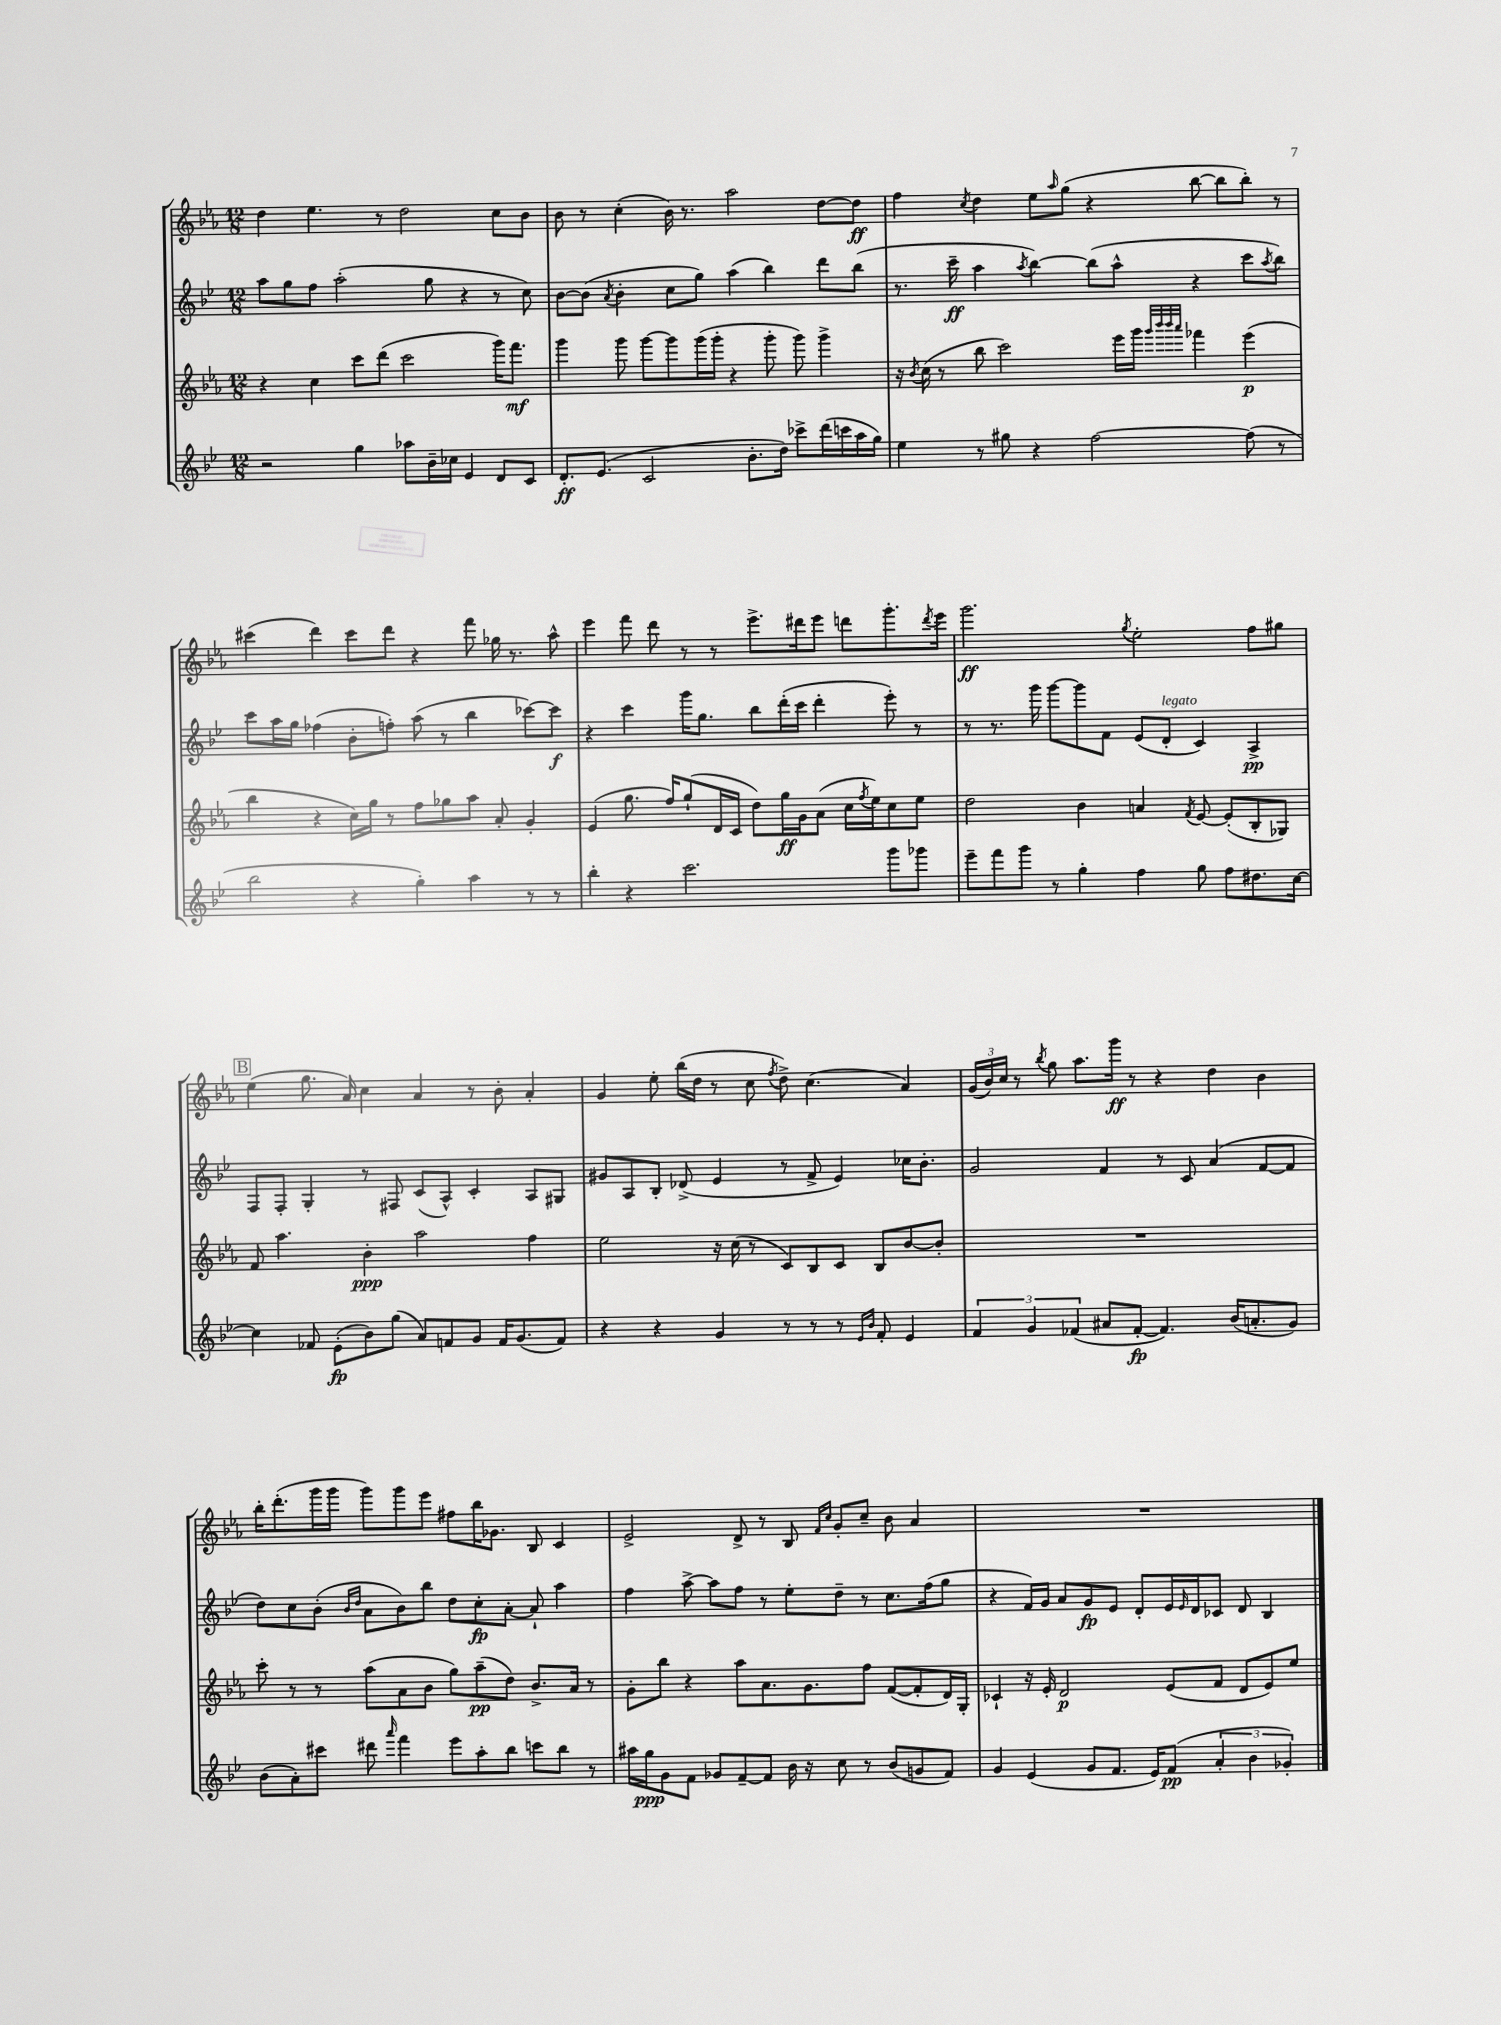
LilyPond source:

<<
\new StaffGroup <<
\new Staff = "s0" {
    \clef treble \key ees \major \numericTimeSignature \time 12/8
    d''4 ees''4. r8 d''2 c''8 bes'8 |
    bes'8 r8 c''4-.( bes'16) r8. aes''2 d''8~ d''8\ff |
    f''4 \acciaccatura { c''8 } d''4 ees''8 \grace { aes''16 } g''8( r4 bes''8~ bes''8 bes''8-.) r8 |
    cis'''4( d'''4) cis'''8 d'''8 r4 f'''8 ges''16 r8. aes''8-^ |
    ees'''4 f'''8 d'''8 r8 r8 ees'''8.-> dis'''16 ees'''8 d'''8 g'''8.-. \acciaccatura { d'''8 } ees'''16 |
    g'''2.\ff \acciaccatura { g''8 } ees''2-. f''8 gis''8 |
    \mark \markup { \box "B" } ees''4( g''8. aes'16) c''4 aes'4 r8 bes'8-. aes'4-. |
    g'4 ees''8-. bes''16( d''16 r8 c''8 \acciaccatura { f''8 } d''8->) c''4.( aes'4) |
    \tuplet 3/2 { g'16( bes'16) c''16 } r8 \acciaccatura { bes''8 } g''8 aes''8. g'''16\ff r8 r4 d''4 bes'4 |
    bes''16-. d'''8.-.( g'''16 g'''16 g'''8) g'''8 ees'''8 fis''8 bes''16 ges'8. bes8 c'4 |
    ees'2-> d'8-> r8 bes8 \grace { f'16 c''16 } g'8-. c''8-- bes'8 aes'4 |
    R1. \bar "|." |
}
\new Staff = "s1" {
    \clef treble \key bes \major \numericTimeSignature \time 12/8
    a''8 g''8 f''8 a''2-.( g''8 r4 r8 c''8) |
    bes'8~ bes'8( \acciaccatura { a'8 } bes'4-. c''8 g''8) a''4( bes''4) d'''8 bes''8( |
    r8. c'''16--\ff a''4 \acciaccatura { a''8 } bes''4~) bes''8( a''8-^ r4 c'''8 \acciaccatura { a''8 } bes''8) |
    c'''8 a''16 g''16 fes''4( bes'8-. f''8-.) a''8( r8 bes''4 ces'''8~) ces'''8\f |
    r4 c'''4 g'''16 g''8. bes''8 d'''16-.( c'''16 d'''4-. ees'''8-.) r8 |
    r8 r8. g'''16 g'''8~ g'''8 f'8 ees'8( d'8-.^\markup { \italic "legato" } c'4) a4->\pp |
    \mark \markup { \box "B" } f8 f8-. g4-. r8 fis8 c'8( a8-^) c'4-. a8 gis8 |
    gis'8 a8 bes8-. des'8->( ees'4 r8 f'8-> ees'4) ces''16 bes'8.-. |
    g'2 f'4 r8 c'8 a'4( f'8~ f'8 |
    d''8) c''8 bes'8-.( \grace { bes'16 d''16 } a'8 bes'8) bes''8 d''8 c''8-.\fp a'8~-. a'8-! a''4 |
    f''4 a''8~-> a''8 f''8 r8 ees''8-. d''8-- r8 c''8. f''16( g''8 |
    r4 f'16) g'16 a'8 g'8\fp ees'8 d'8-. ees'16 \grace { ees'16 } d'16 ces'8 d'8 bes4 \bar "|." |
}
\new Staff = "s2" {
    \clef treble \key ees \major \numericTimeSignature \time 12/8
    r4 c''4 c'''8 d'''8( c'''2 g'''16) f'''8.\mf |
    g'''4 g'''8 g'''8~ g'''8 g'''16( g'''16-. r4 g'''8-. g'''8) g'''4-> |
    r16 \acciaccatura { bes'8 } c''16( r8 bes''8 c'''2) ees'''16 g'''16 \grace { g'''32 bes'''32 bes'''32 aes'''32 } fes'''4 ees'''4\p( |
    bes''4 r4 c''16) g''16 r8 f''8 ges''8 aes''8 aes'8-. g'4-. |
    ees'4( g''8. f''16) g''8-!( d'16 c'16 d''8) g''16\ff g'16 aes'8( c''16 \acciaccatura { f''8 } ees''16) c''8 ees''8 |
    d''2 bes'4 a'4 \acciaccatura { f'8 } ees'8~ ees'8-.( bes8-. ges8) |
    \mark \markup { \box "B" } f'8 aes''4. bes'4-.\ppp aes''2 f''4 |
    ees''2 r16 c''16( r8 c'8) bes8 c'8 bes8 bes'8~ bes'8-. |
    R1. |
    c'''8-. r8 r8 aes''8( aes'8 bes'8 g''8) aes''8--\pp( d''8) bes'8.-> aes'16 r8 |
    g'8-. bes''8 r4 aes''8 aes'8. g'8. f''8 f'8~( f'8-. d'16) g16-. |
    ces'4-! r16 ees'16-. d'2\p ees'8( f'8 d'8 ees'8) ees''8 \bar "|." |
}
\new Staff = "s3" {
    \clef treble \key bes \major \numericTimeSignature \time 12/8
    r2 g''4 aes''8 bes'16-- ces''16 ees'4 d'8 c'8 |
    d'8.-.\ff ees'8.( c'2 bes'8.-. d''16) ces'''8-> d'''16( c'''16 a''16 g''16) |
    ees''4 r8 gis''8 r4 f''2~ f''8( r8 |
    bes''2 r4 g''4-.) a''4 r8 r8 |
    bes''4-. r4 c'''2. g'''8 ges'''8 |
    ees'''8-- f'''8 g'''8 r8 g''4-. f''4 g''8 f''8 dis''8. c''16~ |
    \mark \markup { \box "B" } c''4 fes'8 ees'8-.\fp( bes'8) g''8( a'8) f'8 g'8 f'16 g'8.( f'8) |
    r4 r4 g'4 r8 r8 r8 \grace { ees'16 bes'16 } f'8-. ees'4 |
    \tuplet 3/2 { f'4 g'4 fes'4( } ais'8 fes'8~-.\fp fes'4.) bes'16( a'8.-. g'8) |
    bes'8( a'8-.) cis'''8 dis'''8 \grace { a'''16 } f'''4 ees'''8 a''8-. bes''8 c'''8 bes''8 r8 |
    ais''16 g''16\ppp g'8 f'8 ges'8 f'8~-- f'8 bes'16 r16 c''8 r8 bes'8( g'8 f'8) |
    g'4 ees'4( g'8 f'8. ees'16) f'8\pp( \tuplet 3/2 { a'4-. bes'4 ges'4-.) } \bar "|." |
}
>>
>>
\layout { \context { \Score \remove "Bar_number_engraver" } }
